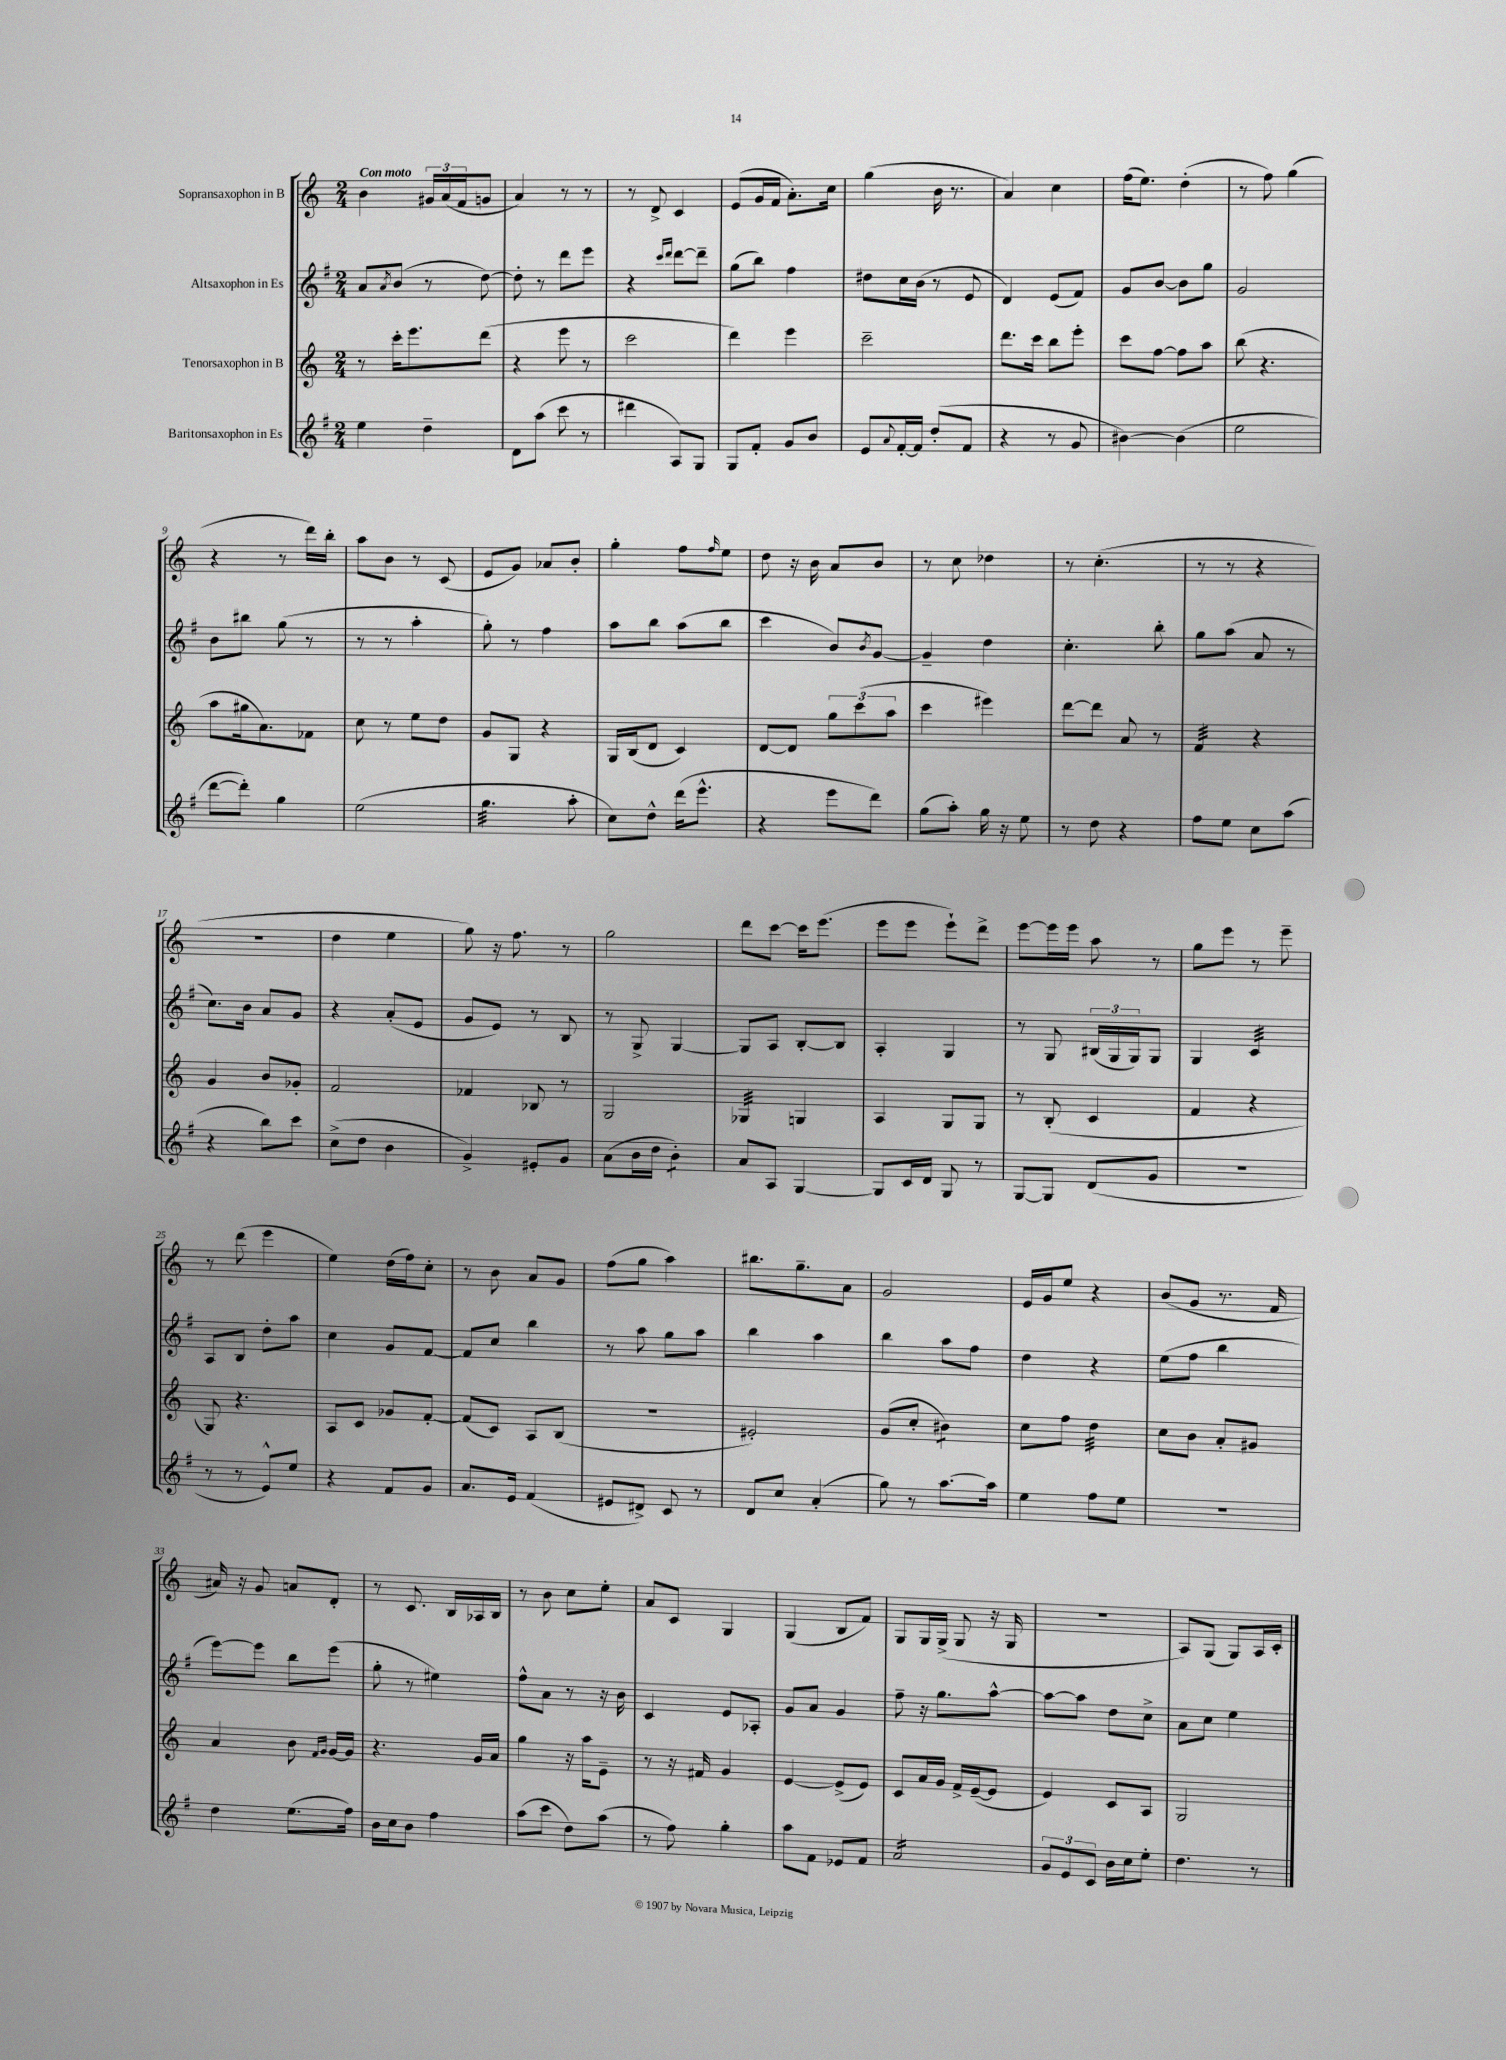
<<
\new StaffGroup <<
\new Staff = "s0" \with { instrumentName = "Sopransaxophon in B" } {
    \clef treble \key c \major \numericTimeSignature \time 2/4 \tempo "Con moto"
    b'4 \tuplet 3/2 { gis'16 a'16( f'16 } g'8 |
    a'4) r8 r8 |
    r8 d'8-> c'4 |
    e'8( g'16 f'16 a'8.-.) c''16 |
    g''4( b'16 r8. |
    a'4) c''4 |
    f''16( e''8.) d''4-.( |
    r8 f''8) g''4( |
    r4 r8 d'''16) b''16-. |
    a''8 b'8 r8 c'8( |
    e'8 g'8) aes'8 b'8-. |
    g''4-. f''8 \grace { f''16 } e''8 |
    d''8 r16 b'16 a'8 b'8 |
    r8 c''8 des''4 |
    r8 c''4.-.( |
    r8 r8 r4 |
    R2 |
    d''4 e''4 |
    g''8) r16 f''8. r8 |
    g''2 |
    d'''8 c'''8~ c'''16 e'''8.( |
    e'''8 e'''8 e'''8-!) d'''8-> |
    e'''8~ e'''16 e'''16 a''8 r8 |
    g''8 e'''8 r8 e'''8-- |
    r8 d'''8( e'''4 |
    e''4) d''16( f''16) c''8-. |
    r8 b'8 a'8 g'8 |
    f''8( g''8 a''4) |
    bis''8. g''8.-- a'8 |
    g'2 |
    e'16 g'16 e''8 r4 |
    b'8( g'8 r8. f'16 |
    ais'16) r16 g'8 a'8 d'8-. |
    r8 c'8. b16 aes16 b16 |
    r8 b'8 c''8 e''8-. |
    a'8 c'8 g4 |
    g4( b8 f'8) |
    g8 g16 g16->( g8 r16 g16 |
    R2 |
    a8) g8( g8) a16 c'16-. \bar "|." |
}
\new Staff = "s1" \with { instrumentName = "Altsaxophon in Es" } {
    \clef treble \key g \major \numericTimeSignature \time 2/4
    a'8 \acciaccatura { a'8 } b'8( r8 d''8~) |
    d''8-. r8 d'''8 e'''8 |
    r4 \grace { c'''16 d'''16 } d'''8~ d'''8-- |
    g''8( b''8) fis''4 |
    dis''8 c''16 b'16( r8 e'8 |
    d'4) e'8( fis'8) |
    g'8 b'8~ b'8 g''8 |
    g'2 |
    b'8 bis''8 g''8( r8 |
    r8 r8 a''4-. |
    g''8-.) r8 fis''4 |
    a''8 b''8 a''8( b''8 |
    c'''4 b'8) \acciaccatura { b'8 } g'8~ |
    g'4-- d''4 |
    c''4.-. b''8-. |
    g''8 a''8( a'8 r8 |
    c''8.) b'16 a'8 g'8 |
    r4 a'8-.( e'8 |
    g'8 e'8) r8 b8 |
    r8 g8-> g4~ |
    g8 a8 b8~-. b8 |
    a4-. g4 |
    r8 g8 \tuplet 3/2 { bis16( g16 g16) } g8 |
    g4 c'4:32 |
    a8 b8 d''8-. a''8 |
    c''4 g'8 fis'8~ |
    fis'8 c''8 b''4 |
    r8 a''8 g''8 a''8 |
    b''4 a''4 |
    b''4 a''8 fis''8 |
    d''4 r4 |
    e''8( fis''8 b''4 |
    e'''8~) e'''8 b''8 e'''8( |
    g''8-. r8 eis''4) |
    fis''8-^ a'8 r8 r16 b'16 |
    c'4 e'8 aes8-. |
    g'8 a'8 g'4 |
    fis''8-- r16 g''8. a''8~-^ |
    a''8~ a''8 d''8 c''8-> |
    a'8 c''8 e''4 \bar "|." |
}
\new Staff = "s2" \with { instrumentName = "Tenorsaxophon in B" } {
    \clef treble \key c \major \numericTimeSignature \time 2/4
    r8 c'''16-. e'''8. d'''8( |
    r4 e'''8 r8 |
    c'''2 |
    d'''4) e'''4 |
    c'''2-- |
    d'''8. c'''16 b''8 e'''8-. |
    c'''8 f''8~ f''8 a''8 |
    b''8( r4. |
    a''8 gis''16 a'8.) fes'8 |
    c''8 r8 e''8 d''8 |
    g'8 g8 r4 |
    g16 b16( d'8 c'4) |
    d'8~ d'8 \tuplet 3/2 { g''8 c'''8( a''8 } |
    c'''4 eis'''4) |
    d'''8~ d'''8 a'8 r8 |
    f'4:32 r4 |
    g'4 b'8 ges'8-. |
    f'2 |
    fes'4 bes8 r8 |
    g2 |
    ges4:32 g4 |
    a4 g8 g8 |
    r8 b8-.( c'4 |
    f'4 r4 |
    g8) r4. |
    a8 c'8 ges'8 f'8~-. |
    f'8( c'8) a8 b8( |
    R2 |
    eis'2-.) |
    g'8( c''8-. bis'4:8) |
    c''8 f''8 d''4:32 |
    c''8 b'8 a'8-. gis'8 |
    a'4 b'8 \grace { f'16 g'16 } g'16~ g'16 |
    r4. g'16 a'16 |
    g''4 r16 a''16 e'8-- |
    r8 r16 fis'16 g'4 |
    e'4~ e'8->( e'8) |
    c'8 a'16 g'16 f'16-> e'16~--( e'8 |
    e'4) c'8 a8 |
    g2 \bar "|." |
}
\new Staff = "s3" \with { instrumentName = "Baritonsaxophon in Es" } {
    \clef treble \key g \major \numericTimeSignature \time 2/4
    e''4 d''4-- |
    d'8 a''8( c'''8 r8 |
    dis'''4 a8) g8 |
    g8 fis'8-. g'8 b'8 |
    e'8 \appoggiatura { a'8 } fis'16~-. fis'16 d''8-.( fis'8 |
    r4 r8 g'8 |
    bis'4~) bis'4( |
    e''2 |
    d'''8~ d'''8-.) g''4 |
    e''2( |
    g''4.:32 a''8-. |
    c''8) d''8-^ d'''16( e'''8.-^ |
    r4 e'''8 d'''8) |
    g''8( a''8-.) g''16 r16 e''8 |
    r8 d''8 r4 |
    fis''8 e''8 c''8 a''8( |
    r4 b''8) c'''8 |
    c''8->( d''8 b'4 |
    g'4->) eis'8-. g'8 |
    a'8( b'16 d''16 b'4:8-.) |
    a'8 a8 g4~ |
    g8 c'16 d'16 g8 r8 |
    g8~ g8 d'8( g'8 |
    R2 |
    r8 r8 e'8-^) e''8 |
    r4 fis'8 g'8 |
    a'8. e'16 fis'4( |
    eis'8 dis'8->) c'8 r8 |
    d'8 c''8 a'4-.( |
    g''8) r8 a''8.~ a''16 |
    e''4 fis''8 e''8 |
    r2 |
    d''4 e''8.( fis''16) |
    b'16 c''16 b'8 fis''4 |
    a''8( c'''8 d''8) a''8( |
    r8 fis''8) g''4-. |
    a''8 fis'8 ees'8 fis'8 |
    a'2:16 |
    \tuplet 3/2 { g'8 e'8 c'8 } b'16 c''16 e''8-. |
    d''4. r8 \bar "|." |
}
>>
>>
